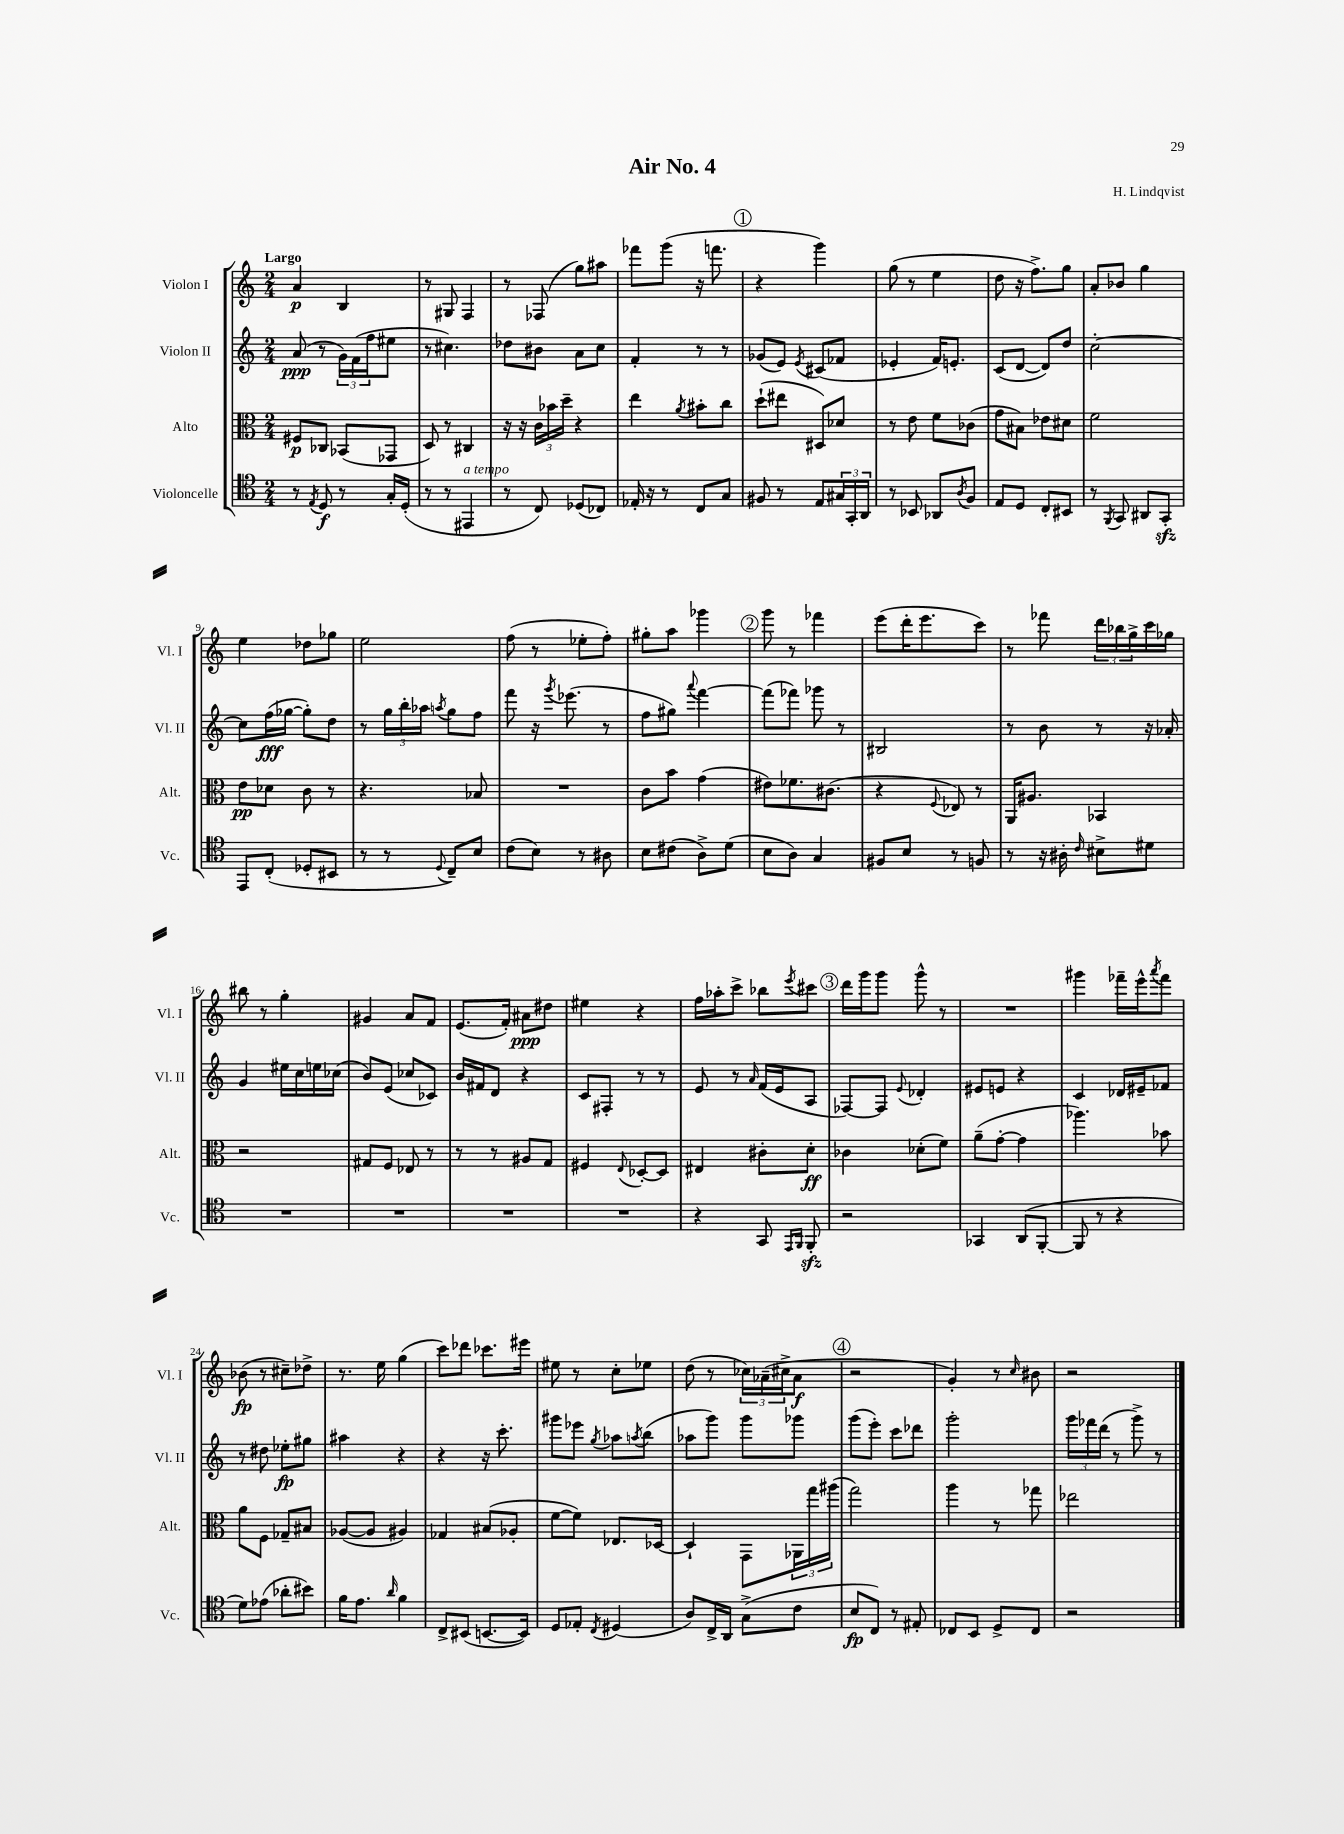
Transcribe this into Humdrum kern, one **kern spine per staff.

**kern	**kern	**kern	**kern
*staff4	*staff3	*staff2	*staff1
*clefC4	*clefC3	*clefG2	*clefG2
*k[]	*k[]	*k[]	*k[]
*M2/4	*M2/4	*M2/4	*M2/4
8r	8F#/L	(8a/	4a/
8qE/	.	.	.
8D/	8C-/J	8r	.
8r	(8BB-/L	24g\LL)	4B/
.	.	(24f\	.
.	.	24ff\J	.
16G'/LL	8GG-/J	8ee#\J	.
(16D'/JJ	.	.	.
=	=	=	=
8r	8D/)	8r	8r
8r	8r	4.cc#\)	8G#/
4EE#/	4C#/	.	4F/
=	=	=	=
8r	16r	8dd-\L	8r
.	16r	.	.
8C/)	24c\LL	8b#\J	(8F-/
.	24b-\	.	.
.	24dd~\JJ	.	.
(8D-/L	4r	8a\L	8gg\L)
8C-/J)	.	8cc\J	8aa#\J
=	=	=	=
16E-'/	4ee\	4f'/	8fff-\L
16r	.	.	.
8r	.	.	(8ggg\J
.	8qa/	.	.
8C/L	8b#'\L	8r	16r
.	.	.	8.fff\
8G/J	8cc\J	8r	.
=	=	=	=
8F#/	(8dd`\L	(8g-/L	4r
8r	8ee#\J	8e/J)	.
.	.	8qe/	.
8E/L	8D#/L)	(8c#/L	4ggg\)
24G#/L	8d-/J	8f-/J	.
24GG'/	.	.	.
24AA/JJ	.	.	.
=	=	=	=
8r	8r	4e-'/	(8gg\
8BB-/	8e\	.	8r
8AA-/L	8f\L	16f/LK)	4ee\
.	.	8.e'/J	.
8qA/	.	.	.
8F/J	(8c-\J	.	.
=	=	=	=
8E/L	8g\L	(8c/L	8dd\
8D/J	8B#\J)	[8d/J	16r
.	.	.	8.ff^\L)
8C'/L	8e-\L	8d/]L)	.
8BB#/J	8d#\J	8dd/J	8gg\J
=	=	=	=
8r	2f\	[2cc'\	8a'/L
8qFF/	.	.	.
8GG/	.	.	8b-/J
8AA#/L	.	.	4gg\
8GG'/J	.	.	.
=	=	=	=
8EE/L	8e\L	8cc\]L	4ee\
(8C'/J	8d-\J	(16ff\L	.
.	.	[16gg-\JJ	.
8D-'/L	8c\	8gg-'\]L)	8dd-\L
8BB#/J	8r	8dd\J	8gg-\J
=	=	=	=
8r	4.r	8r	2ee\
8r	.	24gg\LL	.
.	.	24bb'\	.
.	.	24aa-\JJ	.
8qqD/	.	8qaa/	.
8C~/L)	.	8gg\L	.
8B/J	8B-/	8ff\J	.
=	=	=	=
(8c\L	2r	8fff\	(8ff\
8B\J)	.	16r	8r
.	.	8qggg/	.
.	.	(8.eee-\	.
8r	.	.	8ee-'\L
8A#\	.	8r	8ff'\J)
=	=	=	=
8B\L	8c\L	8ff\L	8gg#'\L
(8c#\J	8b\J	8gg#\J)	8aa\J
.	.	8qqaaa/	.
8A^\L)	(4g\	[4fff\	4ggg-\
(8d\J	.	.	.
=	=	=	=
8B\L	8e#\L)	(8fff\]L	8ggg\
8A\J)	8.f-\	8fff-\J)	8r
4G/	.	8ggg-\	4fff-\
.	(8.c#\J	.	.
.	.	8r	.
=	=	=	=
8F#/L	4r	2B#/	(8eee\L
8B/J	.	.	16ddd'\K
.	.	.	8.eee\
.	8qqF/	.	.
8r	8E-/)	.	.
8F/	8r	.	8ccc\J)
=	=	=	=
8r	16AA/LK	8r	8r
.	8.A#/J	.	.
16r	.	8b\	8fff-\
16A#'\	.	.	.
16qqc/	.	.	.
8B#^\L	4BB-/	8r	24ddd\LL
.	.	.	24bb-\
.	.	.	24gg^\
8d#\J	.	16r	16ccc\
.	.	16a-'/	16gg-\JJ
=	=	=	=
2r	2r	4g/	8bb#\
.	.	.	8r
.	.	16ee#\LL	4gg'\
.	.	16cc\	.
.	.	16ee\	.
.	.	(16cc-\JJ	.
=	=	=	=
2r	8G#/L	8b/L)	4g#/
.	8F/J	(8e/J	.
.	8E-/	8cc-/L	8a/L
.	8r	8c-/J)	8f/J
=	=	=	=
2r	8r	16b/LL	(8.e/L
.	.	16f#/J	.
.	8r	8d/J	.
.	.	.	16f'/Jk)
.	8A#/L	4r	8a#\L
.	8G/J	.	8dd#\J
=	=	=	=
2r	4F#/	8c/L	4ee#\
.	.	8F#'/J	.
.	8qqE/	.	.
.	[8D-'/L	8r	4r
.	8D-/]J	8r	.
=	=	=	=
4r	4E#/	8e/	16ff\LL
.	.	.	16aa-'\J
.	.	8r	8ccc^\J
.	.	16qqa/	.
8GG/	8c#'\L	(16f/LL	8bb-\L
.	.	16e/J	.
16qqEE/LL	.	.	.
16qqFF/JJ	.	.	8qeee/
8FF'/	8d'\J	8A/J	8ccc#\J
=	=	=	=
2r	4c-\	[8F-/L)	16ddd\LL
.	.	.	16ggg\J
.	.	8F-/]J	8ggg\J
.	.	8qqe/	.
.	(8d-'\L	4d-'/	8ggg^^\
.	8f\J)	.	8r
=	=	=	=
4GG-/	(8a~\L	8e#/L	2r
.	[8g'\J	8e/J	.
(8AA/L	4g\]	4r	.
[8FF'/J	.	.	.
=	=	=	=
8FF/]	4.aa-\)	4c/	4ggg#\
8r	.	.	.
4r	.	16d-/LL	16fff-~\LL
.	.	16e#~/J	16eee^^\J
.	.	.	8qaaa/
.	8b-\	8f-/J	8fff-\J
=	=	=	=
8d\L)	8a\L	8r	(8b-\
(8e-\J	8F\J	8dd#\	8r
8a-'\L	8G-~/L	8ee-'\L	8cc#~\L)
8b#\J)	8B#/J	8gg#\J	8dd-^\J
=	=	=	=
16f\LK	([8A-/L	4aa#\	8.r
8.e\J	.	.	.
.	8A-/]J	.	.
.	.	.	16ee\
16qqa/	.	.	.
4f\	4A#/)	4r	(4gg\
=	=	=	=
8C^/L	4G-/	4r	8ccc\L)
(8BB#/J	.	.	8ddd-\J
[8.BB/L	(8B#/L	16r	8.ccc-\L
.	.	8.ccc'\	.
.	8A-'/J	.	.
16BB/]Jk)	.	.	16eee#\Jk
=	=	=	=
8D/L	[8f\L	8ggg#\L	8ee#\
8E-'/J	8f\]J)	8eee-\J	8r
8qC/	.	8qgg/	.
(4D#/	8.E-/L	8aa-\L	8cc'\L
.	.	8qaa/	.
.	.	(8bb\J	8ee-\J
.	[16D-/Jk	.	.
=	=	=	=
8A/L)	4D-`/]	8aa-\L	(8dd\
16C^/L	.	8ggg\J)	8r
16AA/JJ	.	.	.
(8G^\L	8GG\L	8ggg\L	24cc-\LL)
.	.	.	(24a-~\
.	.	.	24cc#^\J
8c\J	24AA-\L	8ggg-\J	8a-\J
.	24gg\	.	.
.	(24aa#\JJ	.	.
=	=	=	=
8B/L	2gg\)	(8ggg\L	2r
8C/J)	.	8eee'\J)	.
8r	.	8ccc\L	.
8E#'/	.	8ddd-\J	.
=	=	=	=
8C-/L	4aa\	2ggg'\	4g'/)
8BB/J	.	.	.
8D^/L	8r	.	8r
.	.	.	16qqcc/
8C-/J	8gg-\	.	8b#\
=	=	=	=
2r	2ee-\	24ggg\LL	2r
.	.	24fff-\	.
.	.	(24ddd\JJ	.
.	.	8r	.
.	.	8ggg^\)	.
.	.	8r	.
==	==	==	==
*-	*-	*-	*-
